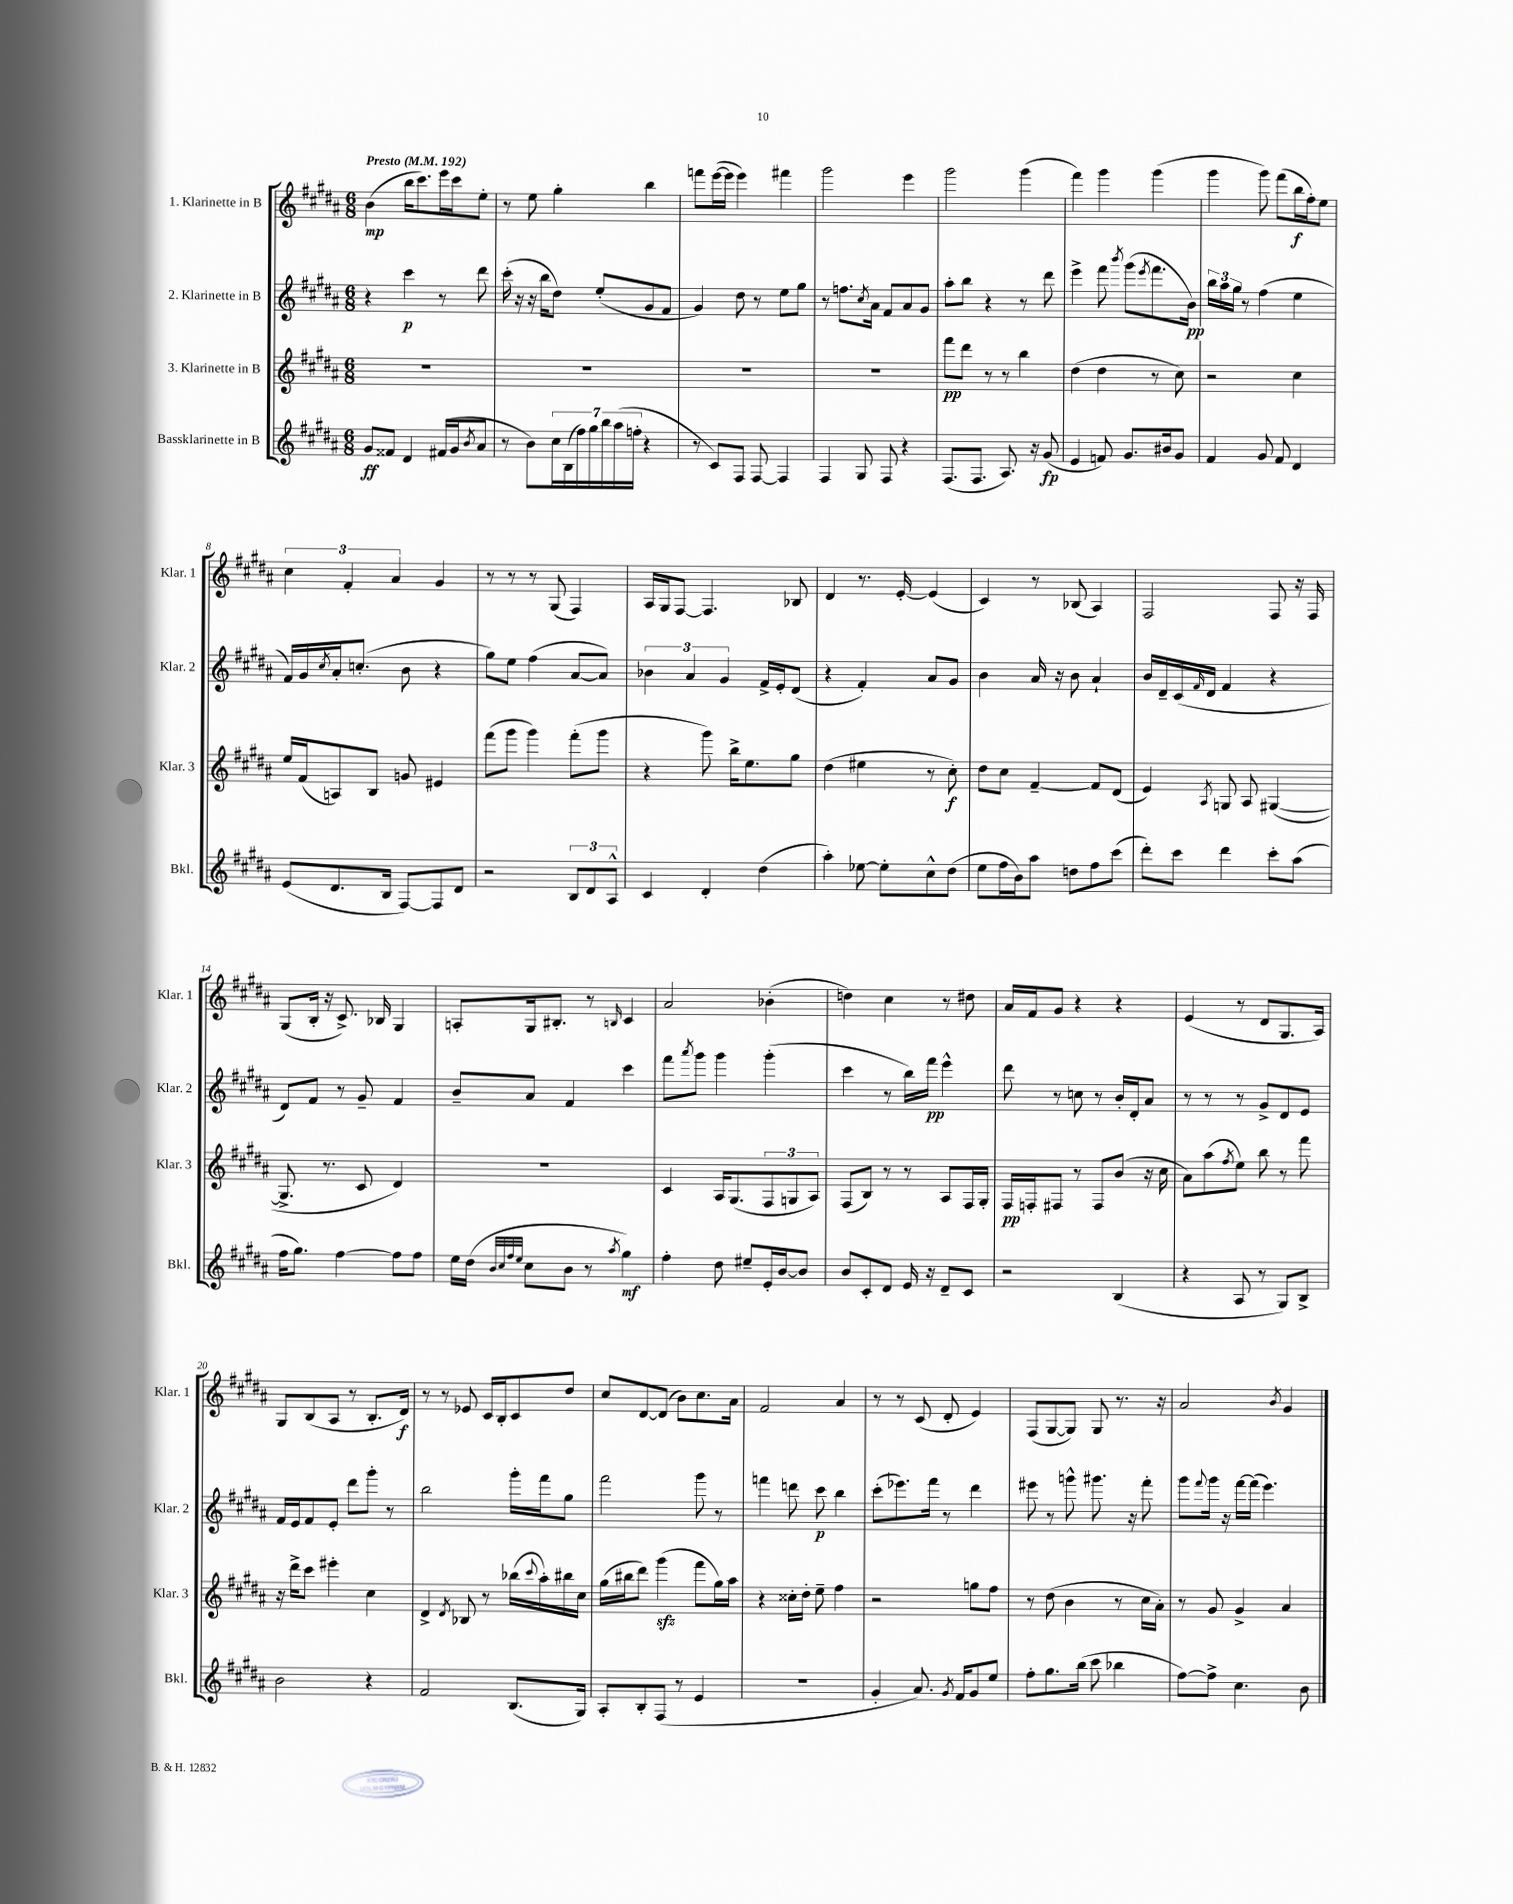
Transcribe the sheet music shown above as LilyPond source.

<<
\new StaffGroup <<
\new Staff = "s0" \with { instrumentName = "1. Klarinette in B" shortInstrumentName = "Klar. 1" } {
    \clef treble \key b \major \numericTimeSignature \time 6/8 \tempo "Presto" 4 = 192
    b'4\mp( b''16 cis'''8.) e'''16 cis'''16 e''8-. |
    r8 e''8 gis''4-. b''4 |
    f'''8 e'''16~( e'''16 e'''4) fis'''4 |
    gis'''2 e'''4 |
    gis'''2 gis'''4( |
    fis'''4) gis'''4 gis'''4( |
    gis'''4 gis'''8) fis'''8( b''16\f fis''16-.) e''8 |
    \tuplet 3/2 { cis''4 fis'4-. ais'4 } gis'4 |
    r8 r8 r8 gis8( fis4) |
    ais16 gis16 fis8~ fis4. bes8 |
    dis'4 r8. e'16~-. e'4( |
    cis'4) r8 bes8( ais4) |
    fis2 fis8 r16 fis16 |
    gis8( b16-. r16 cis'8.->) bes16 gis4 |
    a8-. gis16 bis8.-. r8 \grace { b16 } cis'4 |
    ais'2 bes'4-.( |
    d''4) cis''4 r8 dis''8 |
    ais'16 fis'16 gis'8 r4 r4 |
    e'4( r8 dis'8 gis8. ais16) |
    gis8 b8( ais8 r8 b8.-. dis'16\f) |
    r8 r8 ees'8 cis'16 b16-. cis'8 dis''8 |
    cis''8 dis'8~ dis'8( b'8) cis''8. ais'16 |
    fis'2 ais'4 |
    r8 r8 cis'8( dis'8-. e'4) |
    fis8( gis8~ gis8) gis8 r8. r16 |
    ais'2 \acciaccatura { b'8 } gis'4 \bar "|." |
}
\new Staff = "s1" \with { instrumentName = "2. Klarinette in B" shortInstrumentName = "Klar. 2" } {
    \clef treble \key b \major \numericTimeSignature \time 6/8
    r4 cis'''4\p r8 dis'''8 |
    cis'''16-.( r16 r16 b''16 dis''8) e''8-.( gis'8 fis'8 |
    gis'4) dis''8 r8 e''8 gis''8 |
    r8 f''8. \acciaccatura { cis''8 } ais'16 fis'8 ais'8 gis'8 |
    ais''8-. b''8 r4 r8 dis'''8 |
    e'''4-> fis'''8 \acciaccatura { b'''8 } gis'''8( \acciaccatura { e'''8 } fis'''8. b'16\pp) |
    \tuplet 3/2 { b''16 ais''16 gis''16 } r8 fis''4( e''4 |
    fis'16) gis'16 \acciaccatura { cis''8 } ais'16-. c''8.-.( b'8 r4 |
    gis''8) e''8 fis''4( ais'8~ ais'8) |
    \tuplet 3/2 { bes'4 ais'4 gis'4 } fis'16-> e'16-. dis'8( |
    r4 fis'4-.) ais'8 gis'8 |
    b'4 ais'16 r16 b'8 ais'4-! |
    b'16 dis'16-- cis'16( \grace { fis'16 } dis'16 fis'4 r4 |
    dis'8) fis'8 r8 gis'8-- fis'4 |
    b'8-- ais'8 fis'4 cis'''4 |
    fis'''8 \acciaccatura { ais'''8 } gis'''8 gis'''4 gis'''4-.( |
    cis'''4 r8 b''16) fis'''16\pp e'''4-^ |
    dis'''8 r8 c''8 r8 b'16-. dis'16-. ais'8 |
    r8 r8 r8 gis'8-> dis'8 e'8 |
    fis'16 e'16 fis'8 e'8-. dis'''8 gis'''8-. r8 |
    b''2 gis'''16-. fis'''16 gis''8 |
    fis'''2 gis'''8 r8 |
    f'''4 d'''8 cis'''8\p b''4 |
    cis'''8-.( ees'''8.) fis'''16 r8 dis'''4 |
    eis'''8 r8 g'''8-^ gis'''8. r16 fis'''8-. |
    gis'''8 \appoggiatura { fis'''8 } gis'''16 r16 fis'''16~ fis'''16( e'''4.) \bar "|." |
}
\new Staff = "s2" \with { instrumentName = "3. Klarinette in B" shortInstrumentName = "Klar. 3" } {
    \clef treble \key b \major \numericTimeSignature \time 6/8
    R2. |
    R2. |
    R2. |
    R2. |
    fis'''8\pp dis'''8 r8 r8 b''4 |
    dis''4( dis''4 r8 cis''8) |
    r2 cis''4 |
    e''16 fis'16( a8) b8 g'8 eis'4 |
    fis'''8( gis'''8 gis'''4) fis'''8-.( gis'''8 |
    r4 gis'''8) b''16-> e''8. gis''8 |
    dis''4( eis''4 r8 cis''8-.\f) |
    dis''8 cis''8 fis'4~-- fis'8 dis'8( |
    e'4) \acciaccatura { ais8 } g8 ais8 gis4~( |
    gis8.-> r8. cis'8 dis'4) |
    R2. |
    cis'4 ais16 gis8.( \tuplet 3/2 { fis8 g8 ais8) } |
    fis8( b8) r8 r8 ais8 fis16 gis16-. |
    fis16\pp f16-. fis8 r8 fis8 b'8( r16 cis''16 |
    ais'8) ais''8( \acciaccatura { fis''8 } e''8) b''8 r8 fis'''8 |
    r16 dis'''16-> cis'''8 eis'''4-. cis''4 |
    dis'4-> \acciaccatura { dis'8 } bes8 r8 bes''16( \appoggiatura { cis'''8 } ais''16-.) bis''16 cis''16 |
    gis''16( bis''16 dis'''8) gis'''4\sfz( fis'''8 gis''16) ais''16 |
    r4 cisis''16-. dis''16-. e''8-- fis''4 |
    r2 g''8 fis''8 |
    r8 dis''8( b'4 r8 cis''16 ais'16-.) |
    r8 gis'8 gis'4-> ais'4 \bar "|." |
}
\new Staff = "s3" \with { instrumentName = "Bassklarinette in B" shortInstrumentName = "Bkl." } {
    \clef treble \key b \major \numericTimeSignature \time 6/8
    gis'8\ff fisis'8 dis'4 fis'16( gis'16 \acciaccatura { b'8 } ais'8 |
    r8 b'8) \tuplet 7/4 { cis''16 b16( fis''16) gis''16 b''16 ais''16( f''16-. } r4 |
    r8 cis'8) fis8 fis8~ fis4 |
    fis4 gis8 fis8 r4 |
    fis8.( fis8. ais8.) r16 gis'8\fp( |
    e'4 f'8) gis'8. bis'16 gis'8 |
    fis'4 gis'8 fis'8 dis'4 |
    e'8( dis'8. b16 fis8~) fis8 dis'8 |
    r2 \tuplet 3/2 { b8 dis'8 ais8-^ } |
    cis'4 dis'4-. dis''4( |
    ais''4-.) ees''8~ ees''8-. cis''8-^ dis''8( |
    e''8 fis''16 b'16) ais''8 d''8 fis''8 cis'''8( |
    dis'''8-.) cis'''8 dis'''4 cis'''8-. ais''8( |
    fis''16 gis''8.) fis''4~ fis''8 fis''8 |
    e''16 dis''16( \grace { b'32 cis''32 fis''32 e''32 } cis''8 b'8 r8 \acciaccatura { ais''8 } gis''4\mf) |
    fis''4-. dis''8 eis''8-- e'16-. b'16~ b'8 |
    b'8 cis'8-. dis'8 e'16 r16 dis'8-- cis'8 |
    r2 b4( |
    r4 ais8 r8 gis8) b8-> |
    b'2 r4 |
    fis'2 b8.( gis16) |
    ais8-. b8-. fis8( r8 e'4 |
    R2. |
    gis'4-. ais'8.) \acciaccatura { gis'8 } fis'16 gis'8 e''8 |
    fis''8-. gis''8. b''16( cis'''8 bes''4 |
    fis''8~) fis''8-> cis''4. b'8 \bar "|." |
}
>>
>>
